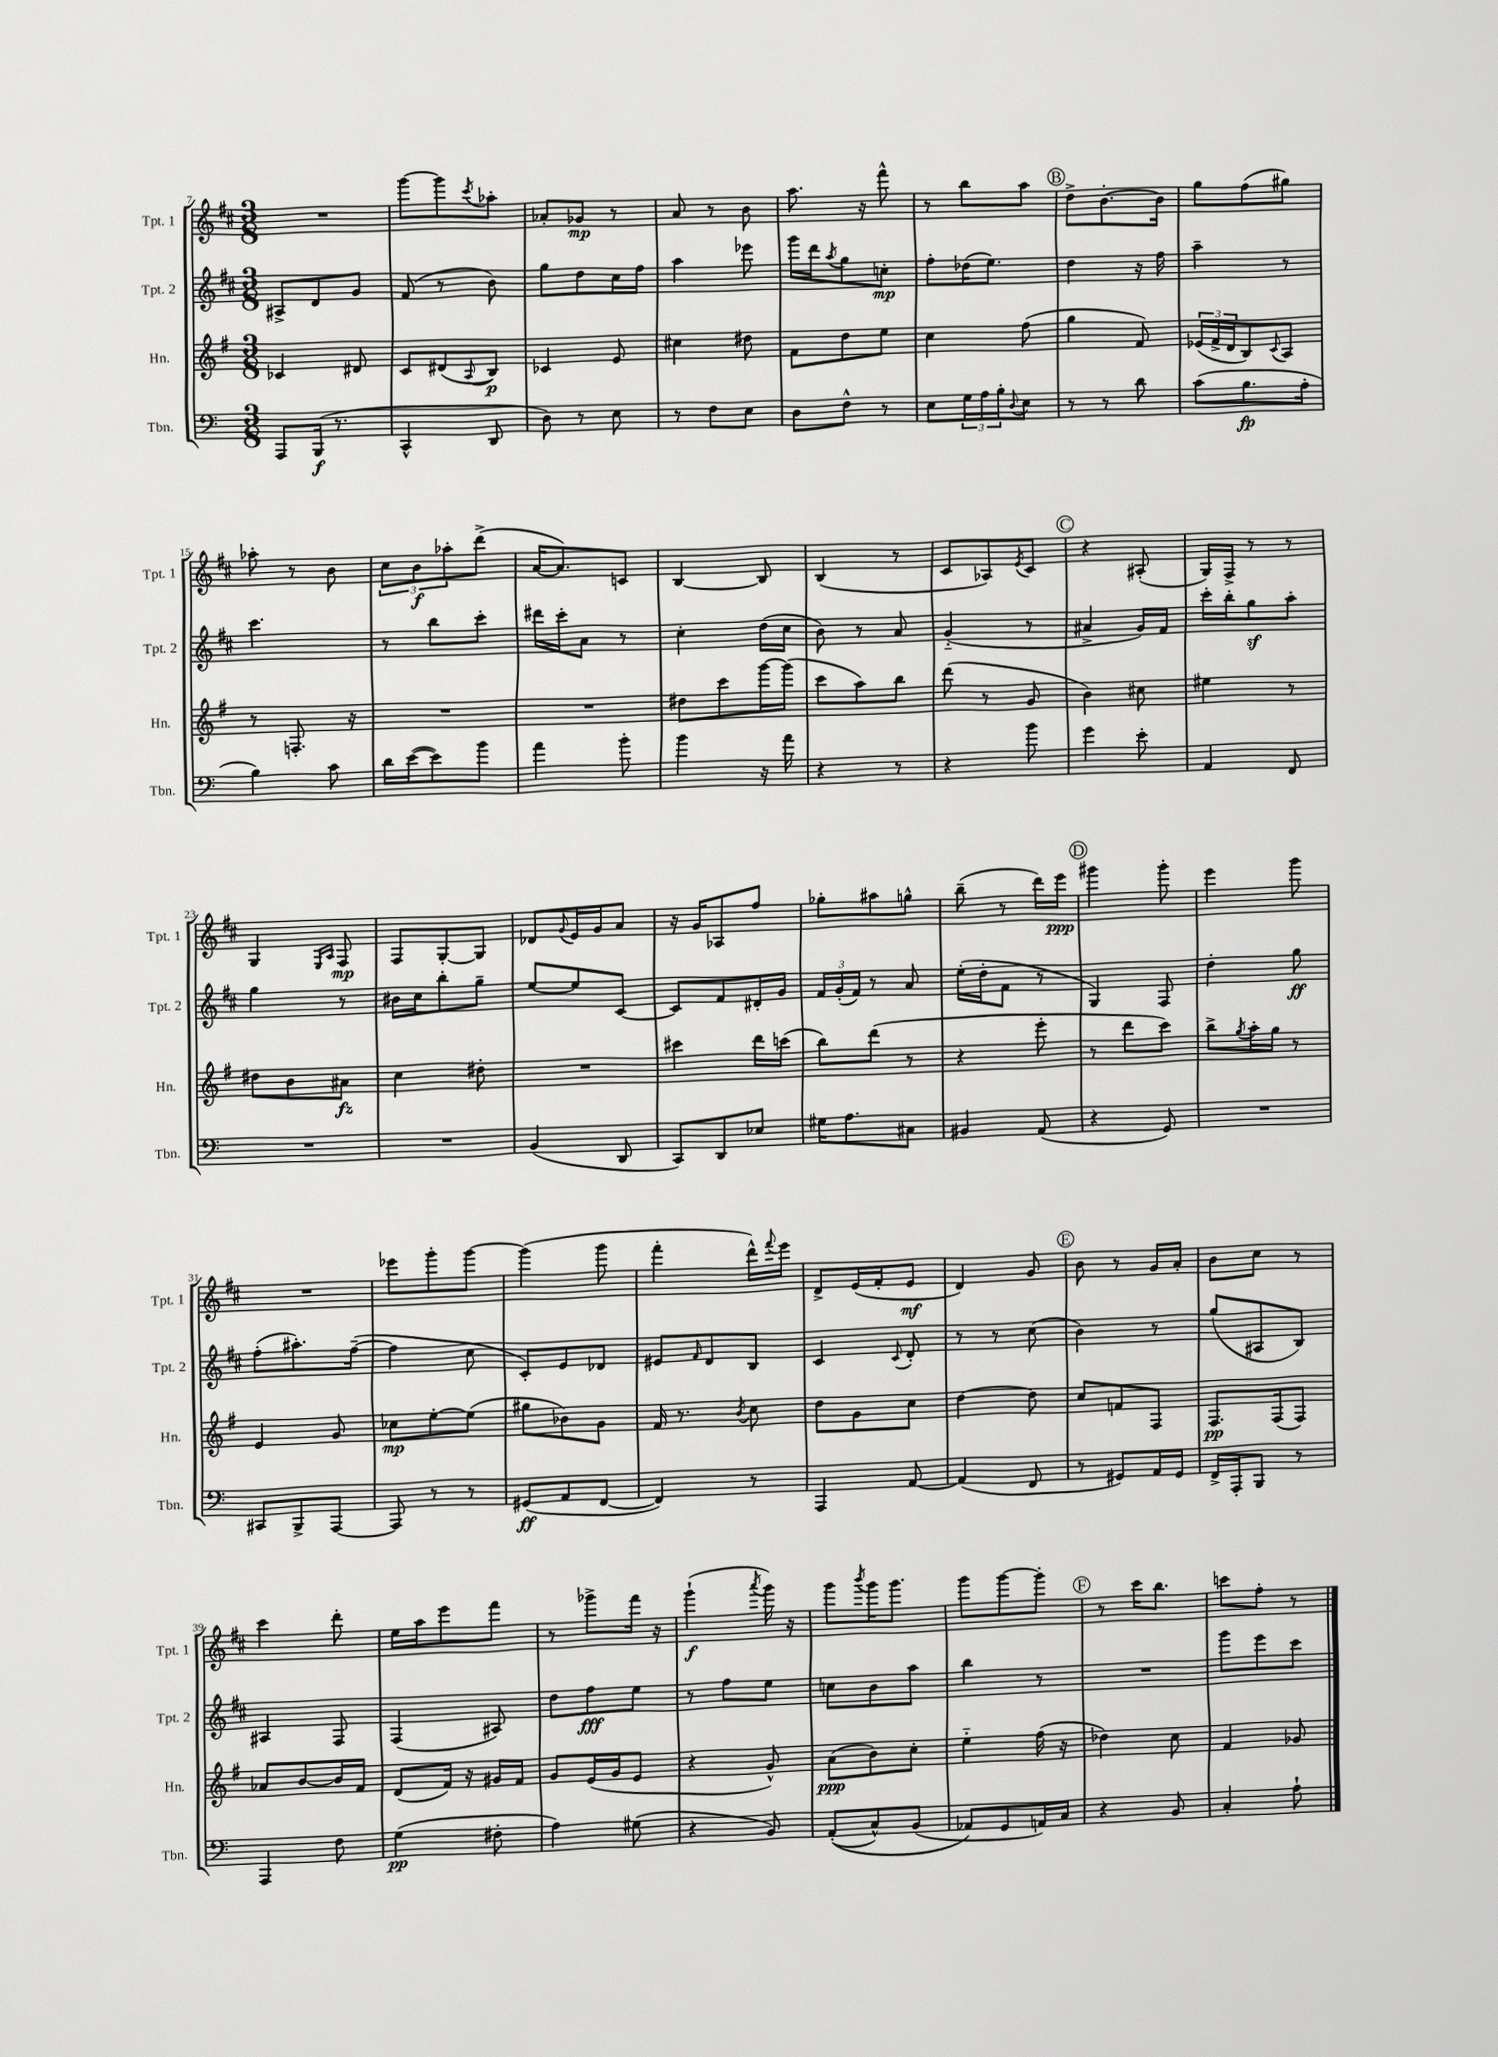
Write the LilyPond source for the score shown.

<<
\new StaffGroup <<
\new Staff = "s0" \with { instrumentName = "Tpt. 1" shortInstrumentName = "Tpt. 1" } {
    \clef treble \key d \major \numericTimeSignature \time 3/8
    R4. |
    g'''8~ g'''8 \acciaccatura { cis'''8 } aes''8-. |
    aes'8-. ges'8\mp r8 |
    a'8 r8 b'8 |
    a''8. r16 fis'''8-^ |
    r8 b''8 a''8 |
    \mark \markup { \circle "B" } d''8-> b'8.~-. b'16 |
    g''8 fis''8( gis''8) |
    aes''8-. r8 b'8 |
    \tuplet 3/2 { cis''8 b'8\f aes''8-. } d'''8->( |
    a'16~ a'8.) c'8 |
    b4~ b8 |
    b4( r8 |
    cis'8 aes8) \acciaccatura { e'8 } cis'8 |
    \mark \markup { \circle "C" } r4 ais8-.( |
    g16) fis16-> r8 r8 |
    g4 \grace { e16 a16 } fis8\mp |
    fis8 g8~-. g8 |
    des'8 \appoggiatura { g'8 } e'16 g'16 a'8 |
    r16 g'16 aes8 fis''8 |
    ges''8-. ais''8 g''8-^ |
    b''8--( r8 d'''16) e'''16\ppp |
    \mark \markup { \circle "D" } gis'''4 gis'''8-. |
    e'''4 g'''8 |
    R4. |
    ees'''8 g'''8-. g'''8~ |
    g'''4( g'''8 |
    fis'''4-. d'''16-^) \appoggiatura { fis'''8 } e'''16 |
    d'8-> e'16( fis'16-. e'8\mf |
    d'4) g'8 |
    \mark \markup { \circle "E" } b'8 r8 g'16 a'16-. |
    b'8 cis''8 r8 |
    cis'''4 d'''8-. |
    e''16 a''16 e'''8 fis'''8 |
    r8 ges'''8-> fis'''16 r16 |
    g'''4-!\f( \acciaccatura { a'''8 } g'''16) r16 |
    g'''8 \acciaccatura { b'''8 } g'''16 g'''8. |
    g'''8 g'''8~ g'''8-. |
    \mark \markup { \circle "F" } r8 cis'''16 b''8. |
    c'''8 fis''8-. r8 \bar "|." |
}
\new Staff = "s1" \with { instrumentName = "Tpt. 2" shortInstrumentName = "Tpt. 2" } {
    \clef treble \key d \major \numericTimeSignature \time 3/8
    ais8-> d'8 g'8 |
    fis'8( r8 b'8) |
    g''8 d''8 cis''16 fis''16 |
    a''4 ees'''8 |
    g'''16 d'''16 \acciaccatura { a''8 } g''8 c''8-.\mp |
    fis''8-. des''16( e''8.) |
    \mark \markup { \circle "B" } d''4 r16 fis''16 |
    a''4-- r8 |
    cis'''4. |
    r8 b''8 cis'''8-. |
    dis'''16 cis'''16-. a'8 r8 |
    cis''4-. d''16( cis''16 |
    b'8) r8 a'8 |
    g'4-_( r8 |
    \mark \markup { \circle "C" } ais'4-> g'16) fis'16 |
    cis'''16-. b''16-. g''8\sf a''8-. |
    g''4 r8 |
    bis'16 cis''16 b''8-. g''8-- |
    e''8~ e''8 cis'8~ |
    cis'8 fis'8 dis'16-. g'16 |
    \tuplet 3/2 { fis'16 g'16-.( fis'16) } r8 a'8 |
    e''16-.( d''16-. fis'8 r8 |
    \mark \markup { \circle "D" } g4) fis8 |
    d''4-. g''8\ff |
    fis''8-.( ais''8.-.) fis''16~--( |
    fis''4 cis''8 |
    cis'8-.) e'8 des'8 |
    eis'8 \grace { fis'16 } d'8 b8 |
    cis'4 \appoggiatura { cis'8 } d'8-. |
    r8 r8 cis''8( |
    \mark \markup { \circle "E" } b'4) r8 |
    g''8( ais8 b8) |
    ais4 fis8 |
    fis4( ais8) |
    d''8 fis''8\fff e''8 |
    r8 fis''8 e''8 |
    c''8 b'8 a''8 |
    b''4 r8 |
    \mark \markup { \circle "F" } R4. |
    g'''8 e'''8 cis'''8 \bar "|." |
}
\new Staff = "s2" \with { instrumentName = "Hn." shortInstrumentName = "Hn." } {
    \clef treble \key g \major \numericTimeSignature \time 3/8
    ces'4 dis'8 |
    c'8 dis'8( \appoggiatura { a8 } b8\p) |
    ces'4 e'8 |
    cis''4 dis''8 |
    fis'8 d''8 e''8 |
    c''4 fis''8( |
    \mark \markup { \circle "B" } g''4 fis'8) |
    \tuplet 3/2 { ees'16( fis'16-> d'16 } b8) \appoggiatura { c'8 } a8 |
    r8 f8.-. r16 |
    R4. |
    R4. |
    dis''8 c'''8 g'''16~ g'''16( |
    c'''8 a''8) b''8 |
    d'''8( r8 g'8 |
    \mark \markup { \circle "C" } b'4) cis''8 |
    eis''4 r8 |
    dis''8 b'8 ais'8\fz |
    c''4 dis''8-. |
    R4. |
    cis'''4 d'''16 c'''16( |
    b''8) d'''8( r8 |
    r4 e'''8-. |
    \mark \markup { \circle "D" } r8 d'''8 c'''8) |
    b''8-> \acciaccatura { g''8 } a''16-. g''16 r8 |
    e'4 g'8 |
    ces''8\mp e''8~-. e''8( |
    gis''8 bes'8) g'8 |
    fis'16 r8. \acciaccatura { b'8 } c''8 |
    d''8 g'8 c''8 |
    d''4~ d''8 |
    \mark \markup { \circle "E" } c''8 f'8 fis8 |
    fis8.\pp fis16( fis8) |
    aes'8 b'8~ b'16 fis'16 |
    d'8( fis'16) r16 gis'16 fis'16 |
    g'8 e'16( g'16 e'8 |
    r4 g'8-^) |
    a'8\ppp( b'8) c''8-. |
    e''4-_ fis''16( r16 |
    \mark \markup { \circle "F" } des''4) c''8 |
    fis'4 ges'8 \bar "|." |
}
\new Staff = "s3" \with { instrumentName = "Tbn." shortInstrumentName = "Tbn." } {
    \clef bass \key c \major \numericTimeSignature \time 3/8
    a,,8 b,,16\f( r8. |
    c,4-^ d,8 |
    d8) r8 e8 |
    r8 f8 e8 |
    d8 f8-^ r8 |
    e8 \tuplet 3/2 { g16 a16 b16-. } \appoggiatura { d8 } e8 |
    \mark \markup { \circle "B" } r8 r8 d'8 |
    c'8( b8.\fp a16-. |
    b4) c'8 |
    d'16 e'16~( e'8) b'8 |
    a'4 b'8-. |
    b'4 r16 a'16 |
    r4 r8 |
    r4 b'8 |
    \mark \markup { \circle "C" } g'4 e'8-. |
    a,4 f,8 |
    R4. |
    R4. |
    b,4( d,8 |
    c,8) d,8 ees8 |
    gis16 a8. cis8 |
    bis,4 a,8( |
    \mark \markup { \circle "D" } r4 g,8) |
    R4. |
    cis,8 b,,8-> a,,8~ |
    a,,8 r8 r8 |
    gis,8\ff( a,8 f,8~ |
    f,4) r8 |
    a,,4 a,8~ |
    a,4( f,8 |
    \mark \markup { \circle "E" } r8 gis,8) a,16 gis,16 |
    f,16-> a,,16-. b,,8 r8 |
    a,,4 f8 |
    g4\pp( fis8-. |
    a4) gis8( |
    r4 b,8) |
    a,8-.(\( c8-^) b,8( |
    aes,8\) g,8 a,16) c16 |
    \mark \markup { \circle "F" } r4 b,8 |
    c4-. a8-! \bar "|." |
}
>>
>>
\layout { \context { \Score currentBarNumber = #7 } }
